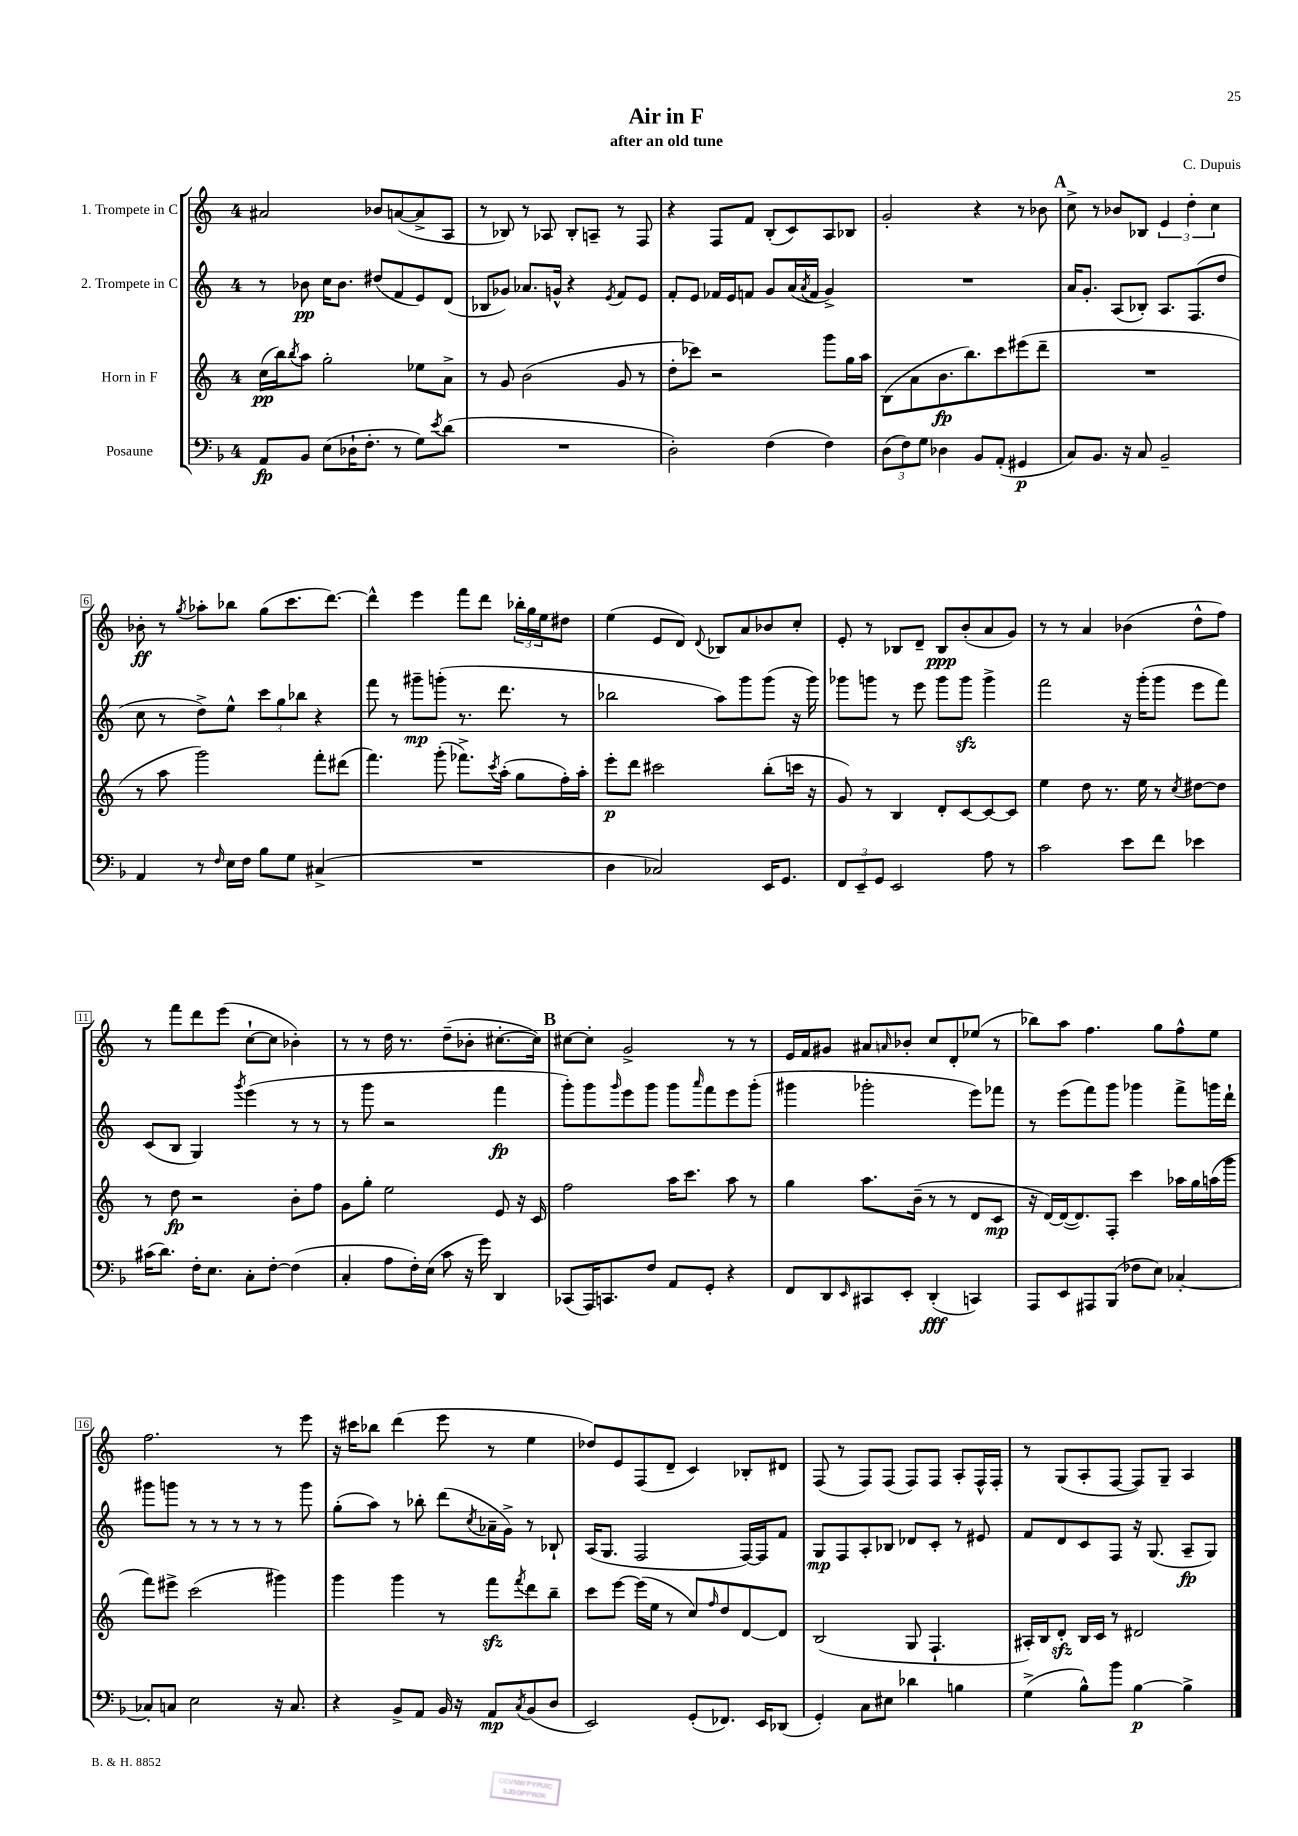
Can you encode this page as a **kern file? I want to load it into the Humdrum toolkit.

**kern	**dynam	**kern	**dynam	**kern	**dynam	**kern	**dynam
*part4	*part4	*part3	*part3	*part2	*part2	*part1	*part1
*staff4	*staff4	*staff3	*staff3	*staff2	*staff2	*staff1	*staff1
*I"Posaune	*	*I"Horn in F	*	*I"2. Trompete in C	*	*I"1. Trompete in C	*
*clefF4	*	*clefG2	*	*clefG2	*	*clefG2	*
*k[b-]	*	*k[]	*	*k[]	*	*k[]	*
*M4/4	*	*M4/4	*	*M4/4	*	*M4/4	*
=1	=1	=1	=1	=1	=1	=1	=1
8AA/L	fp	(16cc\LL	pp	8r	.	2a#X/	.
.	.	16bb\J)	.	.	.	.	.
.	.	8qbb/	.	.	.	.	.
8BB-/J	.	8aa\J	.	8b-X\	pp	.	.
(8E\L	.	2gg'\	.	16cc\KL	.	.	.
.	.	.	.	8.b-\J	.	.	.
16D-X`\K	.	.	.	.	.	.	.
8.F'\J	.	.	.	.	.	.	.
.	.	.	.	(8dd#X/L	.	8b-X/L	.
8r	.	.	.	8f/	.	([8an/	.
8G\L)	.	8ee-X\L	.	8e/)	.	8a^/]	.
8qe/	.	.	.	.	.	.	.
(8d\J	.	8a^\J	.	(8d/J	.	8A/J	.
=2	=2	=2	=2	=2	=2	=2	=2
1r	.	8r	.	8B-X/L	.	8r	.
.	.	8g/	.	8g-X/J)	.	8B-X/)	.
.	.	(2b\	.	8.a-X/L	.	8r	.
.	.	.	.	.	.	8A-X/	.
.	.	.	.	16gn^^/Jk	.	.	.
.	.	.	.	4r	.	8B-'/L	.
.	.	.	.	.	.	8An~/J	.
.	.	.	.	8qe/	.	.	.
.	.	8g/	.	8f/L	.	8r	.
.	.	8r	.	8e/J	.	8F/	.
=3	=3	=3	=3	=3	=3	=3	=3
2D'\)	.	8dd'\L	.	8f'/L	.	4r	.
.	.	8ccc-X\J)	.	8e/J	.	.	.
.	.	2r	.	16f-X/LL	.	8F/L	.
.	.	.	.	16e/J	.	.	.
.	.	.	.	8fn/J	.	8f/J	.
(4F\	.	.	.	8g/L	.	(8B'/L	.
.	.	.	.	(16a/L	.	8c/)	.
.	.	.	.	8qa/	.	.	.
.	.	.	.	16f/JJ	.	.	.
4F\)	.	8ggg\L	.	4g^/)	.	8A/	.
.	.	16gg\L	.	.	.	8B-X/J	.
.	.	16aa\JJ	.	.	.	.	.
=4	=4	=4	=4	=4	=4	=4	=4
(12D\L	.	(8B\L	.	1r	.	2g'/	.
12F\)	.	.	.	.	.	.	.
.	.	8a\	.	.	.	.	.
12G\J	.	.	.	.	.	.	.
4D-X\	.	8.b\	fp	.	.	.	.
.	.	8.bb\)	.	.	.	.	.
8BB-/L	.	.	.	.	.	4r	.
(8AA'/J	.	8ccc\	.	.	.	.	.
4GG#X/	p	(8eee#X\	.	.	.	8r	.
.	.	8ddd~\J	.	.	.	8b-X\	.
!!LO:REH:place=s1:t=A
=5	=5	=5	=5	=5	=5	=5	=5
8C/L)	.	1r	.	16a/KL	.	8cc^\	.
.	.	.	.	8.g'/J	.	.	.
8.BB-/J	.	.	.	.	.	8r	.
.	.	.	.	(8A/L	.	8b-X/L	.
16r	.	.	.	.	.	.	.
8C/	.	.	.	8B-X'/J)	.	8B-X/J	.
2BB-~/	.	.	.	8.A/L	.	6e/	.
.	.	.	.	.	.	6dd'\	.
.	.	.	.	(8.F/	.	.	.
.	.	.	.	.	.	6cc\	.
.	.	.	.	8dd/J	.	.	.
!!LO:LB:g=z
=6	=6	=6	=6	=6	=6	=6	=6
4AA/	.	8r	.	8cc\	.	8b-X'\	ff
.	.	8aa\	.	8r	.	8r	.
.	.	.	.	.	.	8qgg/	.
8r	.	2ggg\)	.	8dd^\L)	.	8aa-X'\L	.
16qqF/	.	.	.	.	.	.	.
16E\LL	.	.	.	8ee^^\J	.	8bb-X\J	.
16F\JJ	.	.	.	.	.	.	.
8B-\L	.	.	.	12ccc\L	.	(8gg\L	.
.	.	.	.	12gg\	.	.	.
8G\J	.	.	.	.	.	8.ccc\	.
.	.	.	.	12bb-X\J	.	.	.
(4C#X^/	.	8fff'\L	.	4r	.	.	.
.	.	.	.	.	.	[8.ddd\J)	.
.	.	(8ddd#X\J	.	.	.	.	.
=7	=7	=7	=7	=7	=7	=7	=7
1r	.	4.fff\)	.	8fff\	.	4ddd^^\]	.
.	.	.	.	8r	.	.	.
.	.	.	.	8ggg#X~\L	mp	4eee\	.
.	.	(8ggg'\	.	(8gggn'\J	.	.	.
.	.	8.fff-X^\L)	.	8.r	.	8fff\L	.
.	.	.	.	.	.	8ddd\J	.
.	.	8qccc/	.	.	.	.	.
.	.	(16aa'\Jk	.	8.ddd\	.	.	.
.	.	8gg\L	.	.	.	24bb-X'\LL	.
.	.	.	.	.	.	24gg\	.
.	.	.	.	.	.	24ee\J	.
.	.	16ff'\L)	.	8r	.	8dd#X\J	.
.	.	16aa'\JJ	.	.	.	.	.
=8	=8	=8	=8	=8	=8	=8	=8
4D\	.	8eee'\L	p	2bb-X\	.	(4ee\	.
.	.	8ddd\J	.	.	.	.	.
2C-X/)	.	2ccc#X\	.	.	.	8e/L	.
.	.	.	.	.	.	8d/J)	.
.	.	.	.	.	.	8qqd/	.
.	.	.	.	8aa\L)	.	8B-X/L	.
.	.	.	.	8ggg\	.	8a/	.
16EE/KL	.	(8bb'\L	.	(8ggg\J	.	8b-X/	.
8.GG/J	.	.	.	.	.	.	.
.	.	16cccn\Jk	.	16r	.	8cc'/J	.
.	.	16r	.	16ggg\)	.	.	.
=9	=9	=9	=9	=9	=9	=9	=9
12FF/L	.	8g/)	.	8ggg-X\L	.	8e'/	.
12EE~/	.	.	.	.	.	.	.
.	.	8r	.	8gggn\J	.	8r	.
12GG/J	.	.	.	.	.	.	.
2EE/	.	4B/	.	8r	.	8B-X/L	.
.	.	.	.	8eee\	.	8d~/J	.
.	.	8d'/L	.	8ggg\L	.	8B-/L	ppp
.	.	[8c/	.	8gggzz\J	.	(8b'/	.
8A\	.	8c/_	.	4ggg^\	.	8a/	.
8r	.	8c/J]	.	.	.	8g/J)	.
=10	=10	=10	=10	=10	=10	=10	=10
2c\	.	4ee\	.	2fff\	.	8r	.
.	.	.	.	.	.	8r	.
.	.	8dd\	.	.	.	4a/	.
.	.	8.r	.	.	.	.	.
8e\L	.	.	.	16r	.	(4b-X\	.
.	.	16ee\	.	(16ggg'\KL	.	.	.
8f\J	.	8r	.	8ggg\J	.	.	.
.	.	8qcc/	.	.	.	.	.
4e-X\	.	[8dd#X\L	.	8eee\L	.	8dd^^\L	.
.	.	8dd#\J]	.	8fff\J)	.	8ff\J)	.
!!LO:LB:g=z
=11	=11	=11	=11	=11	=11	=11	=11
(16c#X\KL	.	8r	.	(8c/L	.	8r	.
8.d\J)	.	.	.	.	.	.	.
.	.	8dd\	fp	8B/J	.	8fff\L	.
16F'\KL	.	2r	.	4G/)	.	8ddd\	.
8.E\J	.	.	.	.	.	.	.
.	.	.	.	.	.	(8eee\J	.
.	.	.	.	8qggg/	.	.	.
8C'\L	.	.	.	(4eee\	.	[8cc`\L	.
[8F'\J	.	.	.	.	.	8cc\J]	.
(4F\]	.	8b'\L	.	8r	.	4b-X'\)	.
.	.	8ff\J	.	8r	.	.	.
=12	=12	=12	=12	=12	=12	=12	=12
4C'/	.	8g\L	.	8r	.	8r	.
.	.	8gg'\J	.	8ggg\	.	8r	.
8A\L	.	2ee\	.	2r	.	16dd\	.
.	.	.	.	.	.	8.r	.
16F'\L)	.	.	.	.	.	.	.
(16E\JJ	.	.	.	.	.	.	.
8c\	.	.	.	.	.	(8dd~\L	.
16r	.	.	.	.	.	8b-X'\J	.
16g\)	.	.	.	.	.	.	.
4DD/	.	8e/	.	4fff\	fp	[8.cc#X'\L	.
.	.	16r	.	.	.	.	.
.	.	16c/	.	.	.	16cc#\Jk])	.
!!LO:REH:place=s1:t=B
=13	=13	=13	=13	=13	=13	=13	=13
(8CC-X/L	.	2ff\	.	8ggg'\L)	.	[8cc#X\L	.
16AAA/K)	.	.	.	8ggg\	.	8cc#'\J]	.
8.CCn/	.	.	.	.	.	.	.
.	.	.	.	16qqggg/	.	.	.
.	.	.	.	8eee\	.	2g^/	.
8F/J	.	.	.	8ggg\J	.	.	.
8AA/L	.	16aa\KL	.	8ggg\L	.	.	.
.	.	8.ccc\J	.	.	.	.	.
.	.	.	.	16qqaaa/	.	.	.
8GG'/J	.	.	.	8fff\	.	.	.
4r	.	8aa\	.	8eee\	.	8r	.
.	.	8r	.	(8ggg'\J	.	8r	.
=14	=14	=14	=14	=14	=14	=14	=14
8FF/L	.	4gg\	.	4ggg#X\	.	16e/LL	.
.	.	.	.	.	.	16f/J	.
8DD/	.	.	.	.	.	8g#X/J	.
16qqEE/	.	.	.	.	.	.	.
8CC#X/	.	8.aa\L	.	2ggg-X'\	.	8a#X/L	.
.	.	.	.	.	.	16qqan/	.
8EE'/J	.	.	.	.	.	8b-X'/J	.
.	.	(16b~\Jk	.	.	.	.	.
(4DD'/	fff	8r	.	.	.	8cc/L	.
.	.	8r	.	.	.	8d'/	.
4CCn/)	.	8d/L	.	8eee\L)	.	(8ee-X/J	.
.	.	8c/J	mp	8fff-X\J	.	8r	.
=15	=15	=15	=15	=15	=15	=15	=15
8AAA/L	.	16r	.	8r	.	8bb-X\L)	.
.	.	[16d/LL)	.	.	.	.	.
8EE/	.	(16d/J_	.	(8eee\L	.	8aa\J	.
.	.	8.d/])	.	.	.	.	.
8AAA#X/	.	.	.	8fff\)	.	4.ff\	.
(8BBB-/J	.	8F'/J	.	8ggg\J	.	.	.
8F-X\L	.	4ccc\	.	4ggg-X\	.	.	.
8E\J)	.	.	.	.	.	8gg\L	.
[4C-X'/	.	16aa-X\LL	.	8fff^\L	.	8ff^^\	.
.	.	16gg\	.	.	.	.	.
.	.	(16aan\	.	16gggn\L	.	8ee\J	.
.	.	16ggg\JJ	.	16ddd`\JJ	.	.	.
!!LO:LB:g=z
=16	=16	=16	=16	=16	=16	=16	=16
8C-X'/L]	.	8fff\L)	.	8ggg#X\L	.	2.ff\	.
8Cn/J	.	8eee#X^\J	.	8gggn\J	.	.	.
2E\	.	(2ccc\	.	8r	.	.	.
.	.	.	.	8r	.	.	.
.	.	.	.	8r	.	.	.
.	.	.	.	8r	.	.	.
16r	.	4ggg#X\)	.	8r	.	8r	.
8.C/	.	.	.	.	.	.	.
.	.	.	.	8ggg\	.	8eee\	.
=17	=17	=17	=17	=17	=17	=17	=17
4r	.	4ggg\	.	(8gg'\L	.	16r	.
.	.	.	.	.	.	16ccc#X\KL	.
.	.	.	.	8aa\J)	.	8bb-X\J	.
8BB-^/L	.	4ggg\	.	8r	.	(4ddd\	.
8AA/J	.	.	.	8bb-X'\	.	.	.
16BB-/	.	8r	.	(8ddd\L	.	8eee\	.
16r	.	.	.	.	.	.	.
.	.	.	.	8qcc/	.	.	.
8AA/L	mp	8fffzz\L	.	16a-X~\L	.	8r	.
.	.	.	.	16g^\JJ)	.	.	.
8qC/	.	8qfff/	.	.	.	.	.
(8BB-/	.	8ddd\	.	8r	.	4ee\	.
8D/J	.	8bb~\J	.	8B-X`/	.	.	.
=18	=18	=18	=18	=18	=18	=18	=18
2EE/)	.	8ccc\L	.	(16A/KL	.	8dd-X/L)	.
.	.	.	.	8.G/J	.	.	.
.	.	[8eee\J	.	.	.	8e/	.
.	.	(16eee\LL]	.	2F/	.	(8F/	.
.	.	16ee\JJ	.	.	.	.	.
.	.	8r	.	.	.	8d~/J	.
(8GG'/L	.	8cc/L)	.	.	.	4c/)	.
.	.	16qqff/	.	.	.	.	.
8.FF-X/J)	.	8dd/	.	.	.	.	.
.	.	[8d/	.	[16F/LL)	.	8B-X'/L	.
16EE/KL	.	.	.	16F/J]	.	.	.
(8DD-X/J	.	8d/J]	.	8f/J	.	8d#X/J	.
=19	=19	=19	=19	=19	=19	=19	=19
4GG'/)	.	(2B/	.	8G/L	mp	(8F/	.
.	.	.	.	8F/	.	8r	.
8C\L	.	.	.	8A'/	.	8F/L)	.
8E#X\J	.	.	.	8B-X/J	.	(8F/J	.
4d-X\	.	8G/	.	8d-X/L	.	8F/L)	.
.	.	4.F`/	.	8c'/J	.	8F/J	.
4Bn\	.	.	.	8r	.	8A'/L	.
.	.	.	.	8e#X/	.	16F^^/L	.
.	.	.	.	.	.	16F'/JJ	.
=20	=20	=20	=20	=20	=20	=20	=20
(4G^\	.	16A#X'/LL)	.	8f/L	.	8r	.
.	.	16B/J	.	.	.	.	.
.	.	8dzz'/J	.	8d/	.	(8G/L	.
8B-^^\L)	.	16B/LL	.	8c/	.	8A'/	.
.	.	16c/JJ	.	.	.	.	.
8b-\J	.	8r	.	8F/J	.	[8F/J	.
[4B-\	p	2d#X/	.	16r	.	8F/L])	.
.	.	.	.	(8.G/	.	.	.
.	.	.	.	.	.	8G~/J	.
4B-^\]	.	.	.	8A~/L	fp	4A/	.
.	.	.	.	8G/J)	.	.	.
==	==	==	==	==	==	==	==
*-	*-	*-	*-	*-	*-	*-	*-
